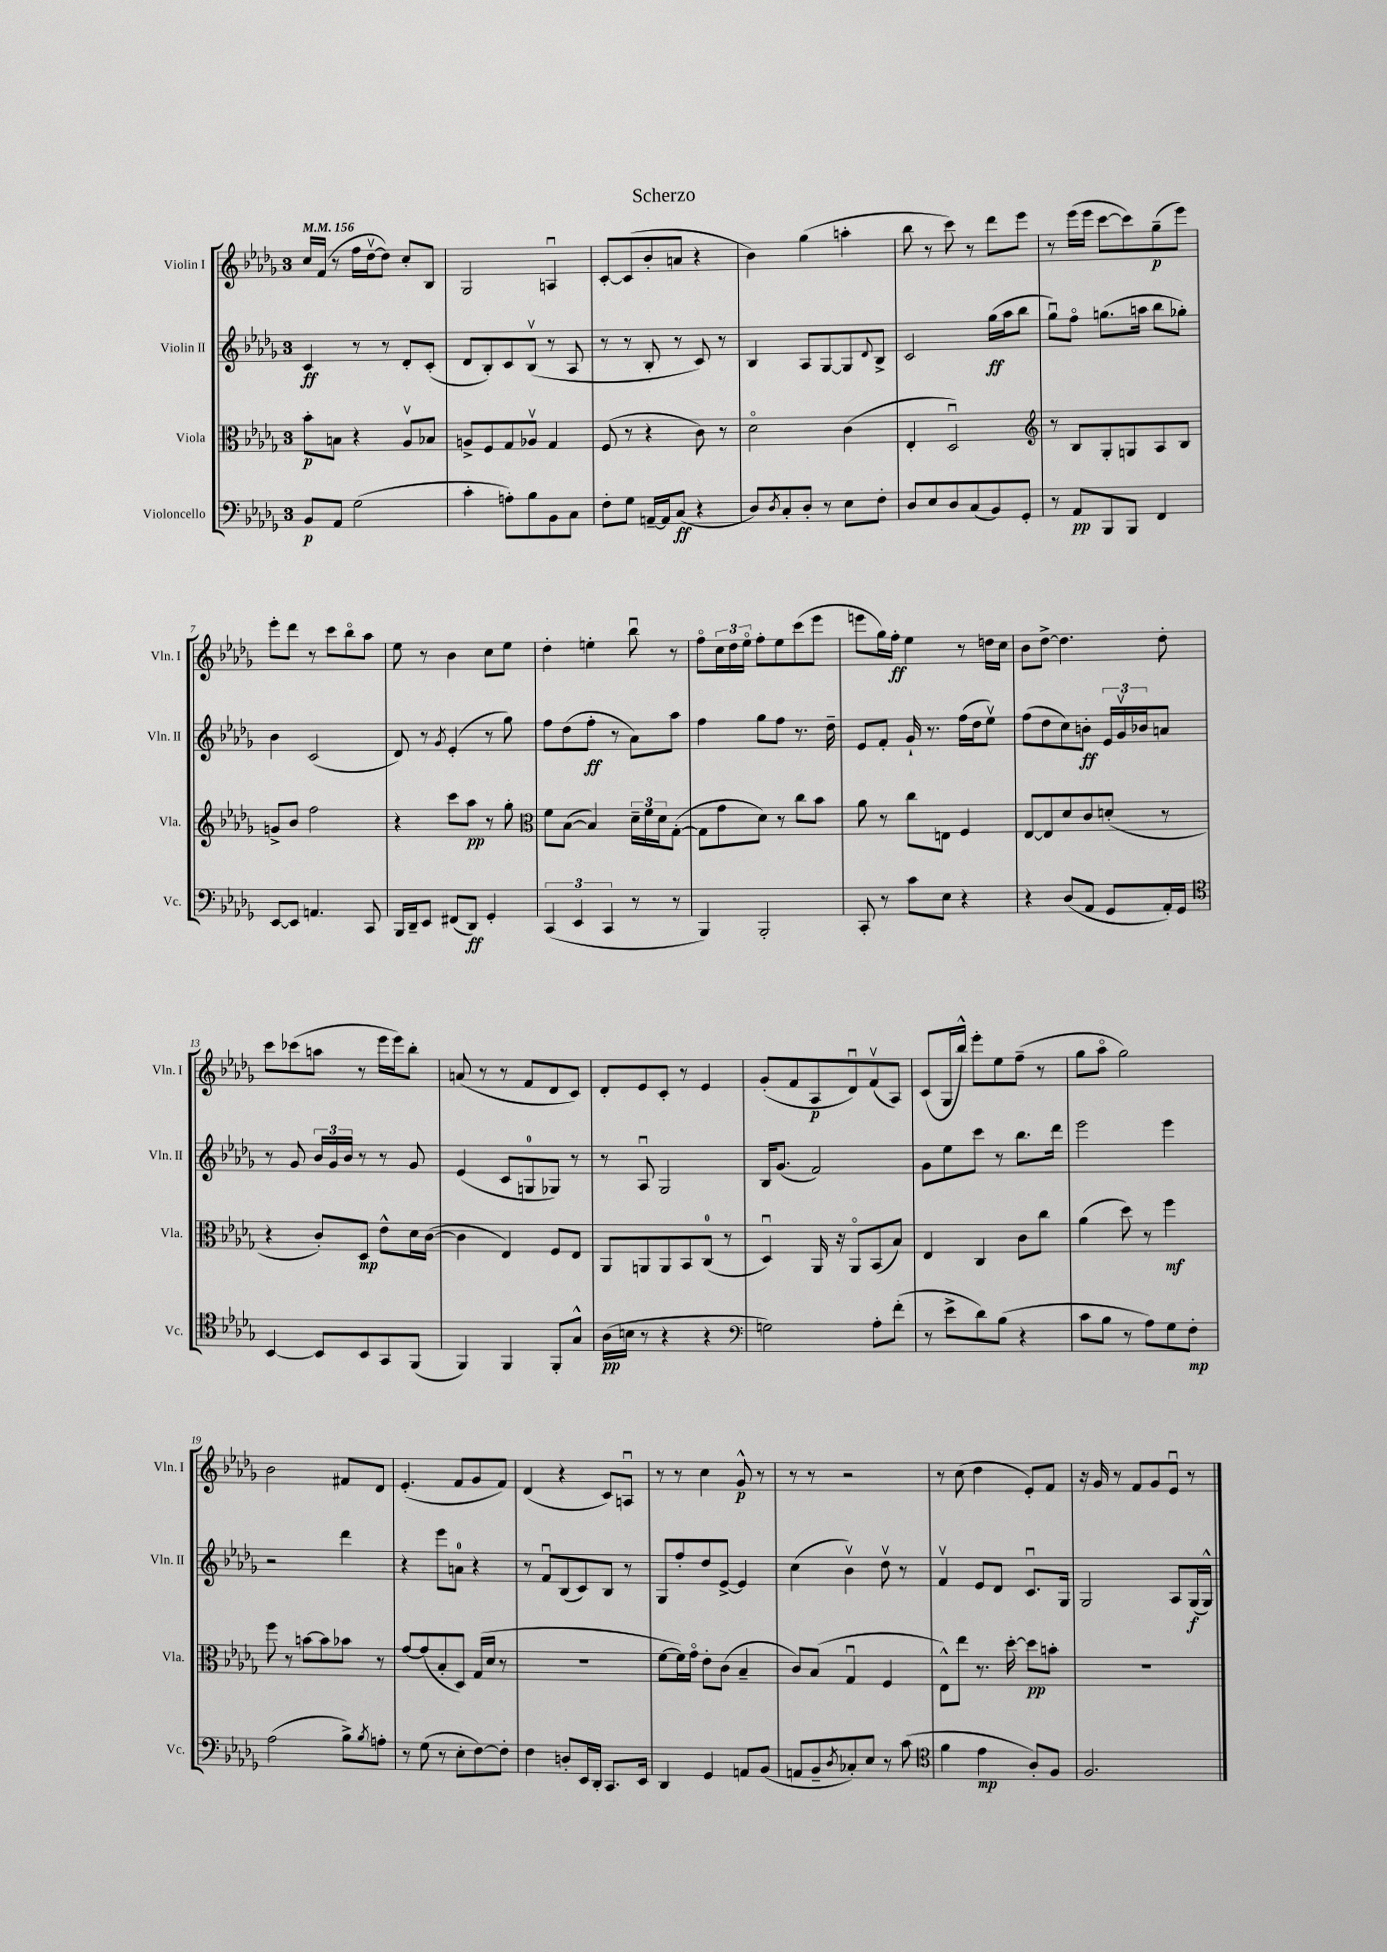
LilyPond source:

\header { title = "Scherzo" }
<<
\new StaffGroup <<
\new Staff = "s0" \with { instrumentName = "Violin I" shortInstrumentName = "Vln. I" } {
    \clef treble \key des \major \once \override Staff.TimeSignature.style = #'single-digit \time 3/4 \tempo 4 = 156
    c''16 f'16( r8 f''16 des''16~\upbow des''8) c''8-. bes8 |
    ges2 a4\downbow |
    c'8~-. c'8( bes'8-. a'8 r4 |
    bes'4) ges''4( a''4-. |
    bes''8 r8 c'''8) r8 des'''8 ees'''8 |
    r8 ees'''16( ees'''16 c'''8~ c'''8) ges''8--\p( ees'''8) |
    ees'''8-. des'''8 r8 c'''8 bes''8\flageolet aes''8 |
    ees''8 r8 bes'4 c''8 ees''8 |
    des''4-. e''4-. bes''8\downbow r8 |
    f''8\flageolet \tuplet 3/2 { c''16 des''16 ees''16\flageolet } f''8-. ees''8 c'''8( ees'''8 |
    e'''8 ges''16) f''16-.\ff ees''4 r8 d''16 c''16 |
    bes'8 des''8~-> des''4. des''8-. |
    c'''8 ces'''8( a''8 r8 ees'''16 ees'''16) bes''8-. |
    a'8( r8 r8 f'8 des'8 c'8) |
    des'8-. ees'8 c'8-. r8 ees'4 |
    ges'8-.( f'8 aes8\p des'8\downbow) f'8\upbow( aes8) |
    c'8( ges16 bes''16-^) ees'''8-. ees''8 f''8--( r8 |
    ges''8 aes''8\flageolet ges''2) |
    bes'2 fis'8 des'8 |
    ees'4.-.( f'8 ges'8 f'8) |
    des'4( r4 c'8) a8\downbow |
    r8 r8 c''4 ges'8-^\p r8 |
    r8 r8 r2 |
    r8 c''8( des''4 ees'8-.) f'8 |
    r16 ges'16 r8 f'8 ges'8 ees'8\downbow r8 \bar "|." |
}
\new Staff = "s1" \with { instrumentName = "Violin II" shortInstrumentName = "Vln. II" } {
    \clef treble \key des \major \once \override Staff.TimeSignature.style = #'single-digit \time 3/4
    c'4\ff r8 r8 des'8-. c'8-.( |
    des'8 bes8-.) c'8 bes8\upbow( r8 aes8 |
    r8 r8 bes8-. r8 c'8) r8 |
    bes4 aes8 ges8~ ges8 \appoggiatura { des'8 } bes8-> |
    c'2 ges''16\ff( aes''16 bes''8 |
    ges''8\downbow) f''8\flageolet g''8.( a''16 bes''8 ges''8-.) |
    bes'4 c'2( |
    des'8) r8 \acciaccatura { ges'8 } ees'4-.( r8 ges''8) |
    f''8 des''8( f''8-.\ff r8 aes'8) aes''8 |
    f''4 ges''8 f''8 r8. des''16-- |
    ees'8 f'8-. ges'16-! r8. f''16( des''16 ees''8\upbow) |
    f''8( des''8 c''8) b'8-.\ff \tuplet 3/2 { ees'16 ges'16\upbow bes'16 } a'8 |
    r8 ges'8 \tuplet 3/2 { bes'16 ges'16 bes'16 } r8 r8 ges'8 |
    ees'4( c'8 g8-0 ges8) r8 |
    r8 aes8\downbow ges2 |
    bes16 ges'8.( f'2) |
    ges'8 ees''8 c'''8 r8 bes''8. des'''16 |
    ees'''2 ees'''4 |
    r2 des'''4 |
    r4 ees'''8 a'8-0 r4 |
    r8 f'8\downbow bes8( c'8) bes8 r8 |
    ges8 f''8-. des''8 ees'8~-> ees'4 |
    c''4( bes'4\upbow) des''8\upbow r8 |
    f'4\upbow ees'8 des'8 c'8.\downbow ges16 |
    ges2 aes8 ges16\f( ges16-^) \bar "|." |
}
\new Staff = "s2" \with { instrumentName = "Viola" shortInstrumentName = "Vla." } {
    \clef alto \key des \major \once \override Staff.TimeSignature.style = #'single-digit \time 3/4
    bes'8-.\p b8 r4 aes8\upbow bes8 |
    a8-> f8 ges8 aes8\upbow ges4 |
    f8( r8 r4 c'8) r8 |
    des'2\flageolet c'4( |
    ees4-. des2\downbow) |
    \clef treble r8 bes8 ges8-. g8 aes8 bes8 |
    g'8-> bes'8 f''2 |
    r4 c'''8 aes''8\pp r8 ges''8-. |
    \clef alto f'8 bes8~( bes4) \tuplet 3/2 { des'16-- f'16 des'16 } ges8~-.( |
    ges8 ges'8 des'8) r8 c''8 bes'8 |
    aes'8 r8 c''8 e8 f4 |
    ees8~ ees8 des'8 c'8 d'8-.( r8 |
    r4 c'8-.) des8\mp ees'8-^ des'16 c'16~( |
    c'4 ees4) f8 ees8 |
    aes,8 a,8 a,8 bes,8 c8-0( r8 |
    des4\downbow) aes,16 r16 aes,8\flageolet bes,8( bes8) |
    ees4 c4 c'8 c''8 |
    aes'4( des''8) r8 f''4\mf |
    f''8 r8 b'8~ b'8 bes'8 r8 |
    ges'8~ ges'8( bes8-. des8) ges16( des'16 r8 |
    R2. |
    f'8~ f'16) ges'16\flageolet ees'8-. c'8( bes4-- |
    c'8) bes8( ges4\downbow f4 |
    ees8-^) ees''8 r8. des''16~-. des''8\pp b'8-. |
    R2. \bar "|." |
}
\new Staff = "s3" \with { instrumentName = "Violoncello" shortInstrumentName = "Vc." } {
    \clef bass \key des \major \once \override Staff.TimeSignature.style = #'single-digit \time 3/4
    bes,8\p aes,8 ges2( |
    c'4-. a8-.) bes8 bes,8 c8 |
    f8-. ges8 a,16~-- a,16 c8\ff( r4 |
    des8) \acciaccatura { des8 } c8-. des8-. r8 ees8 f8-. |
    des8 ees8 des8 c8( bes,8) ges,8-. |
    r8 aes,8\pp bes,,8 bes,,8 f,4 |
    ees,8~ ees,8 a,4. c,8 |
    bes,,16 des,16-- ees,8 fis,8( des,8\ff) ges,4-. |
    \tuplet 3/2 { c,4( ees,4 c,4 } r8 r8 |
    bes,,4) bes,,2-. |
    c,8-. r8 c'8 ees8 r4 |
    r4 des8( aes,8 ges,8 aes,16-.) ges,16 |
    \clef tenor bes,4~ bes,8 bes,8 ges,8 f,8( |
    f,4) f,4 f,8-. ges8-^ |
    aes16\pp( b16 r8 r4 r4 |
    \clef bass g2) aes8-. f'8-.( |
    r8 ees'8-> des'8) bes8( r4 |
    c'8 bes8 r8 aes8) ges8 f8-.\mp |
    aes2( bes8->) \acciaccatura { bes8 } a8-. |
    r8 ges8( r8 ees8-. f8~) f8-. |
    f4 d8-. ees,16 des,16-. c,8. ees,16 |
    des,4 ges,4 a,8 bes,8( |
    a,8 bes,8-- \acciaccatura { des8 } ces8-.) ees8 r8 c'8( |
    \clef tenor f'4 ees'4\mp aes8-.) f8 |
    f2. \bar "|." |
}
>>
>>
